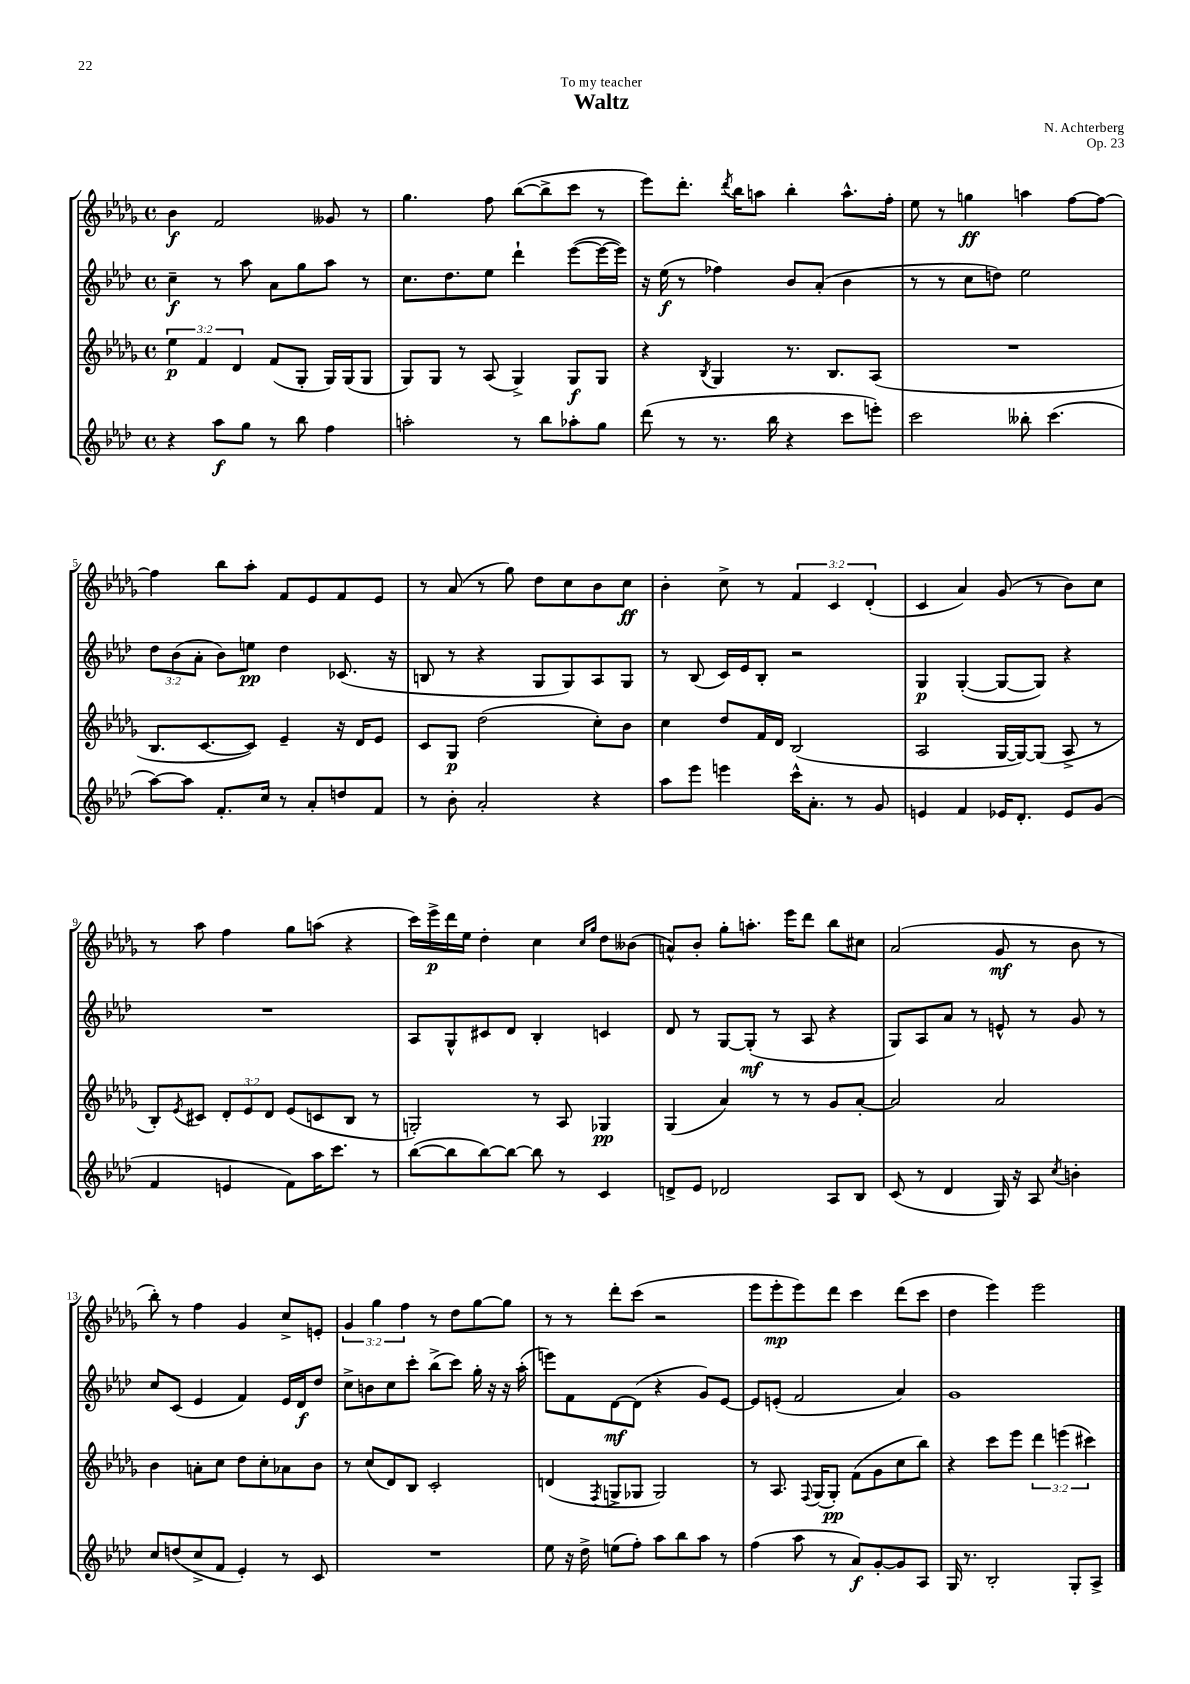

**kern	**dynam	**kern	**dynam	**kern	**dynam	**kern	**dynam
*part4	*part4	*part3	*part3	*part2	*part2	*part1	*part1
*staff4	*staff4	*staff3	*staff3	*staff2	*staff2	*staff1	*staff1
*clefG2	*	*clefG2	*	*clefG2	*	*clefG2	*
*k[b-e-a-d-]	*	*k[b-e-a-d-g-]	*	*k[b-e-a-d-]	*	*k[b-e-a-d-g-]	*
*M4/4	*	*M4/4	*	*M4/4	*	*M4/4	*
*met(c)	*	*met(c)	*	*met(c)	*	*met(c)	*
=1	=1	=1	=1	=1	=1	=1	=1
4r	.	6ee-\	p	4cc~\	f	4b-\	f
.	.	6f/	.	.	.	.	.
8aa-\L	f	.	.	8r	.	2f/	.
.	.	6d-/	.	.	.	.	.
8gg\J	.	.	.	8aa-\	.	.	.
8r	.	(8f/L	.	8a-\L	.	.	.
8bb-\	.	8G-'/J	.	8gg\	.	.	.
4ff\	.	16G-/LL)	.	8aa-\J	.	8g--X/	.
.	.	(16G-/J	.	.	.	.	.
.	.	8G-/J	.	8r	.	8r	.
=2	=2	=2	=2	=2	=2	=2	=2
2aan'\	.	8G-/L)	.	8.cc\L	.	4.gg-\	.
.	.	8G-/J	.	.	.	.	.
.	.	.	.	8.dd-\	.	.	.
.	.	8r	.	.	.	.	.
.	.	(8A-/	.	8ee-\J	.	8ff\	.
8r	.	4G-^/)	.	4ddd-`\	.	([8bb-\L	.
8bb-\L	.	.	.	.	.	8bb-^\]	.
8aa-X'\	.	8G-/L	f	([8eee-\L	.	8ccc\J	.
8gg\J	.	8G-/J	.	16eee-\L_	.	8r	.
.	.	.	.	16eee-\JJ])	.	.	.
=3	=3	=3	=3	=3	=3	=3	=3
(8ddd-\	.	4r	.	16r	.	8eee-\L)	.
.	.	.	.	(16ee-\	f	.	.
8r	.	.	.	8r	.	8.ddd-'\J	.
.	.	8qB-/	.	.	.	.	.
8.r	.	4G-/	.	4ff-X\)	.	.	.
.	.	.	.	.	.	8qddd-/	.
.	.	.	.	.	.	16bb-\KL	.
.	.	.	.	.	.	8aan\J	.
16bb-\	.	.	.	.	.	.	.
4r	.	8.r	.	8b-/L	.	4bb-'\	.
.	.	.	.	(8a-'/J	.	.	.
.	.	8.B-/L	.	.	.	.	.
8ccc\L	.	.	.	4b-\	.	8.aa^^\L	.
8eeen'\J)	.	(8A-/J	.	.	.	.	.
.	.	.	.	.	.	16ff'\Jk	.
=4	=4	=4	=4	=4	=4	=4	=4
2ccc\	.	1r	.	8r	.	8ee-\	.
.	.	.	.	8r	.	8r	.
.	.	.	.	8cc\L	.	4ggn\	ff
.	.	.	.	8ddn\J)	.	.	.
8bb--X'\	.	.	.	2ee-\	.	4aan\	.
(4.ccc\	.	.	.	.	.	.	.
.	.	.	.	.	.	[8ff\L	.
.	.	.	.	.	.	8ff\J_	.
!!LO:LB:g=z
=5	=5	=5	=5	=5	=5	=5	=5
[8aa-\L)	.	8.B-/L	.	12dd-\L	.	4ff\]	.
.	.	.	.	(12b-\	.	.	.
8aa-\J]	.	.	.	.	.	.	.
.	.	.	.	12a-'\J	.	.	.
.	.	[8.c/	.	.	.	.	.
8.f'/L	.	.	.	8b-\L)	.	8bb-\L	.
.	.	8c/J])	.	8een\J	pp	8aa-'\J	.
16cc/Jk	.	.	.	.	.	.	.
8r	.	4e-~/	.	4dd-\	.	8f/L	.
8a-'/L	.	.	.	.	.	8e-/	.
8ddn/	.	16r	.	(8.c-X/	.	8f/	.
.	.	16d-/KL	.	.	.	.	.
8f/J	.	8e-/J	.	.	.	8e-/J	.
.	.	.	.	16r	.	.	.
=6	=6	=6	=6	=6	=6	=6	=6
8r	.	8c/L	.	8Bn/	.	8r	.
8b-'\	.	8G-/J	p	8r	.	(8a-/	.
2a-'/	.	(2dd-\	.	4r	.	8r	.
.	.	.	.	.	.	8gg-\)	.
.	.	.	.	8G/L	.	8dd-\L	.
.	.	.	.	8G/)	.	8cc\	.
4r	.	8cc'\L)	.	8A-/	.	8b-\	.
.	.	8b-\J	.	8G/J	.	8cc\J	ff
=7	=7	=7	=7	=7	=7	=7	=7
8aa-\L	.	4cc\	.	8r	.	4b-'\	.
8eee-\J	.	.	.	(8B-/	.	.	.
4eeen\	.	8dd-/L	.	16c/LL)	.	8cc^\	.
.	.	.	.	16e-/J	.	.	.
.	.	16f/L	.	8B-'/J	.	8r	.
.	.	16d-/JJ	.	.	.	.	.
16ccc^^\KL	.	(2B-/	.	2r	.	6f/	.
8.a-'\J	.	.	.	.	.	.	.
.	.	.	.	.	.	6c/	.
8r	.	.	.	.	.	.	.
.	.	.	.	.	.	(6d-'/	.
8g/	.	.	.	.	.	.	.
=8	=8	=8	=8	=8	=8	=8	=8
4en/	.	2A-/	.	4G/	p	4c/	.
4f/	.	.	.	([4G'/	.	4a-/)	.
16e-X/KL	.	[16G-/LL	.	8G/L_	.	(8g-/	.
8.d-'/J	.	16G-/J_)	.	.	.	.	.
.	.	(8G-/J]	.	8G/J])	.	8r	.
8e-/L	.	8A-^/	.	4r	.	8b-\L)	.
(8g/J	.	8r	.	.	.	8cc\J	.
!!LO:LB:g=z
=9	=9	=9	=9	=9	=9	=9	=9
4f/	.	8B-'/L)	.	1r	.	8r	.
.	.	8qe-/	.	.	.	.	.
.	.	8c#X/J	.	.	.	8aa-\	.
4en/	.	12d-'/L	.	.	.	4ff\	.
.	.	12e-/	.	.	.	.	.
.	.	12d-/J	.	.	.	.	.
8f\L)	.	(8e-/L	.	.	.	8gg-\L	.
16aa-\K	.	8cn/	.	.	.	(8aan\J	.
8.ccc\J	.	.	.	.	.	.	.
.	.	8B-/J	.	.	.	4r	.
8r	.	8r	.	.	.	.	.
=10	=10	=10	=10	=10	=10	=10	=10
([8bb-\L	.	2Gn'/)	.	8A-/L	.	16ccc\LL)	.
.	.	.	.	.	.	16eee-^\	p
8bb-\]	.	.	.	8G^^/	.	16ddd-\	.
.	.	.	.	.	.	16ee-\JJ	.
[8bb-\)	.	.	.	8c#X/	.	4dd-'\	.
8bb-\J_	.	.	.	8d-/J	.	.	.
8bb-\]	.	8r	.	4B-'/	.	4cc\	.
8r	.	8A-/	.	.	.	.	.
.	.	.	.	.	.	16qqcc/LL	.
.	.	.	.	.	.	16qqgg-/JJ	.
4c/	.	4G-X/	pp	4cn/	.	8dd-\L	.
.	.	.	.	.	.	(8b--X\J	.
=11	=11	=11	=11	=11	=11	=11	=11
8dn^/L	.	(4G-/	.	8d-/	.	8an^^/L)	.
8e-/J	.	.	.	8r	.	8b-'/J	.
2d-X/	.	4a-/)	.	[8G/L	.	8gg-'\L	.
.	.	.	.	(8G'/J]	mf	8.aan'\J	.
.	.	8r	.	8r	.	.	.
.	.	.	.	.	.	16eee-\KL	.
.	.	8r	.	8A-/	.	8ddd-\J	.
8A-/L	.	8g-/L	.	4r	.	8bb-\L	.
8B-/J	.	[8a-'/J	.	.	.	8cc#X\J	.
=12	=12	=12	=12	=12	=12	=12	=12
(8c/	.	2a-/]	.	8G/L)	.	(2a-/	.
8r	.	.	.	8A-/	.	.	.
4d-/	.	.	.	8a-/J	.	.	.
.	.	.	.	8r	.	.	.
16G/)	.	2a-/	.	8en^^/	.	8g-/	mf
16r	.	.	.	.	.	.	.
8A-/	.	.	.	8r	.	8r	.
8qcc/	.	.	.	.	.	.	.
4bn'\	.	.	.	8g/	.	8b-\	.
.	.	.	.	8r	.	8r	.
!!LO:LB:g=z
=13	=13	=13	=13	=13	=13	=13	=13
8cc/L	.	4b-\	.	8cc/L	.	8bb-'\)	.
(8ddn/	.	.	.	(8c/J	.	8r	.
8cc^/	.	8an'\L	.	4e-/	.	4ff\	.
8f/J	.	8cc\J	.	.	.	.	.
4e-'/)	.	8dd-\L	.	4f/)	.	4g-/	.
.	.	8cc'\	.	.	.	.	.
8r	.	8a-X\	.	16e-/LL	.	8cc^/L	.
.	.	.	.	16d-/J	f	.	.
8c/	.	8b-\J	.	8dd-/J	.	8en'/J	.
=14	=14	=14	=14	=14	=14	=14	=14
1r	.	8r	.	8cc^\L	.	6g-/	.
.	.	(8cc/L	.	8bn\	.	.	.
.	.	.	.	.	.	6gg-\	.
.	.	8d-/)	.	8cc\	.	.	.
.	.	.	.	.	.	6ff\	.
.	.	8B-/J	.	8ccc'\J	.	.	.
.	.	2c'/	.	(8bb-^\L	.	8r	.
.	.	.	.	8ccc\J)	.	8dd-\L	.
.	.	.	.	16gg'\	.	[8gg-\	.
.	.	.	.	16r	.	.	.
.	.	.	.	16r	.	8gg-\J]	.
.	.	.	.	(16aa-'\	.	.	.
=15	=15	=15	=15	=15	=15	=15	=15
8ee-\	.	(4dn/	.	8eeen\L)	.	8r	.
16r	.	.	.	8f\	.	8r	.
16dd-^\	.	.	.	.	.	.	.
.	.	8qF/	.	.	.	.	.
(8een\L	.	8Gn^/L	.	[8d-\	mf	8ddd-'\L	.
8ff'\J)	.	8G-X/J	.	(8d-\J]	.	(8ccc\J	.
8aa-\L	.	2G-/)	.	4r	.	2r	.
8bb-\	.	.	.	.	.	.	.
8aa-\J	.	.	.	8g/L)	.	.	.
8r	.	.	.	[8e-/J	.	.	.
=16	=16	=16	=16	=16	=16	=16	=16
(4ff\	.	8r	.	8e-/L]	.	8eee-\L	.
.	.	8.A-/	.	(8en'/J	.	8eee-'\	mp
8aa-\	.	.	.	2f/	.	8eee-\)	.
.	.	8qqF/	.	.	.	.	.
.	.	(16G-/KL	.	.	.	.	.
8r	.	8G-'/J)	pp	.	.	8ddd-\J	.
8a-/L)	f	(8f\L	.	.	.	4ccc\	.
[8g'/	.	8g-\	.	.	.	.	.
8g/]	.	8cc\	.	4a-/)	.	(8ddd-\L	.
8A-/J	.	8bb-\J)	.	.	.	8ccc\J	.
=17	=17	=17	=17	=17	=17	=17	=17
16G/	.	4r	.	1g	.	4dd-\	.
8.r	.	.	.	.	.	.	.
2B-'/	.	8ccc\L	.	.	.	4eee-\)	.
.	.	8eee-\J	.	.	.	.	.
.	.	6ddd-\	.	.	.	2eee-\	.
.	.	(6eeen\	.	.	.	.	.
8G'/L	.	.	.	.	.	.	.
.	.	6ccc#X\)	.	.	.	.	.
8A-^/J	.	.	.	.	.	.	.
==	==	==	==	==	==	==	==
*-	*-	*-	*-	*-	*-	*-	*-
